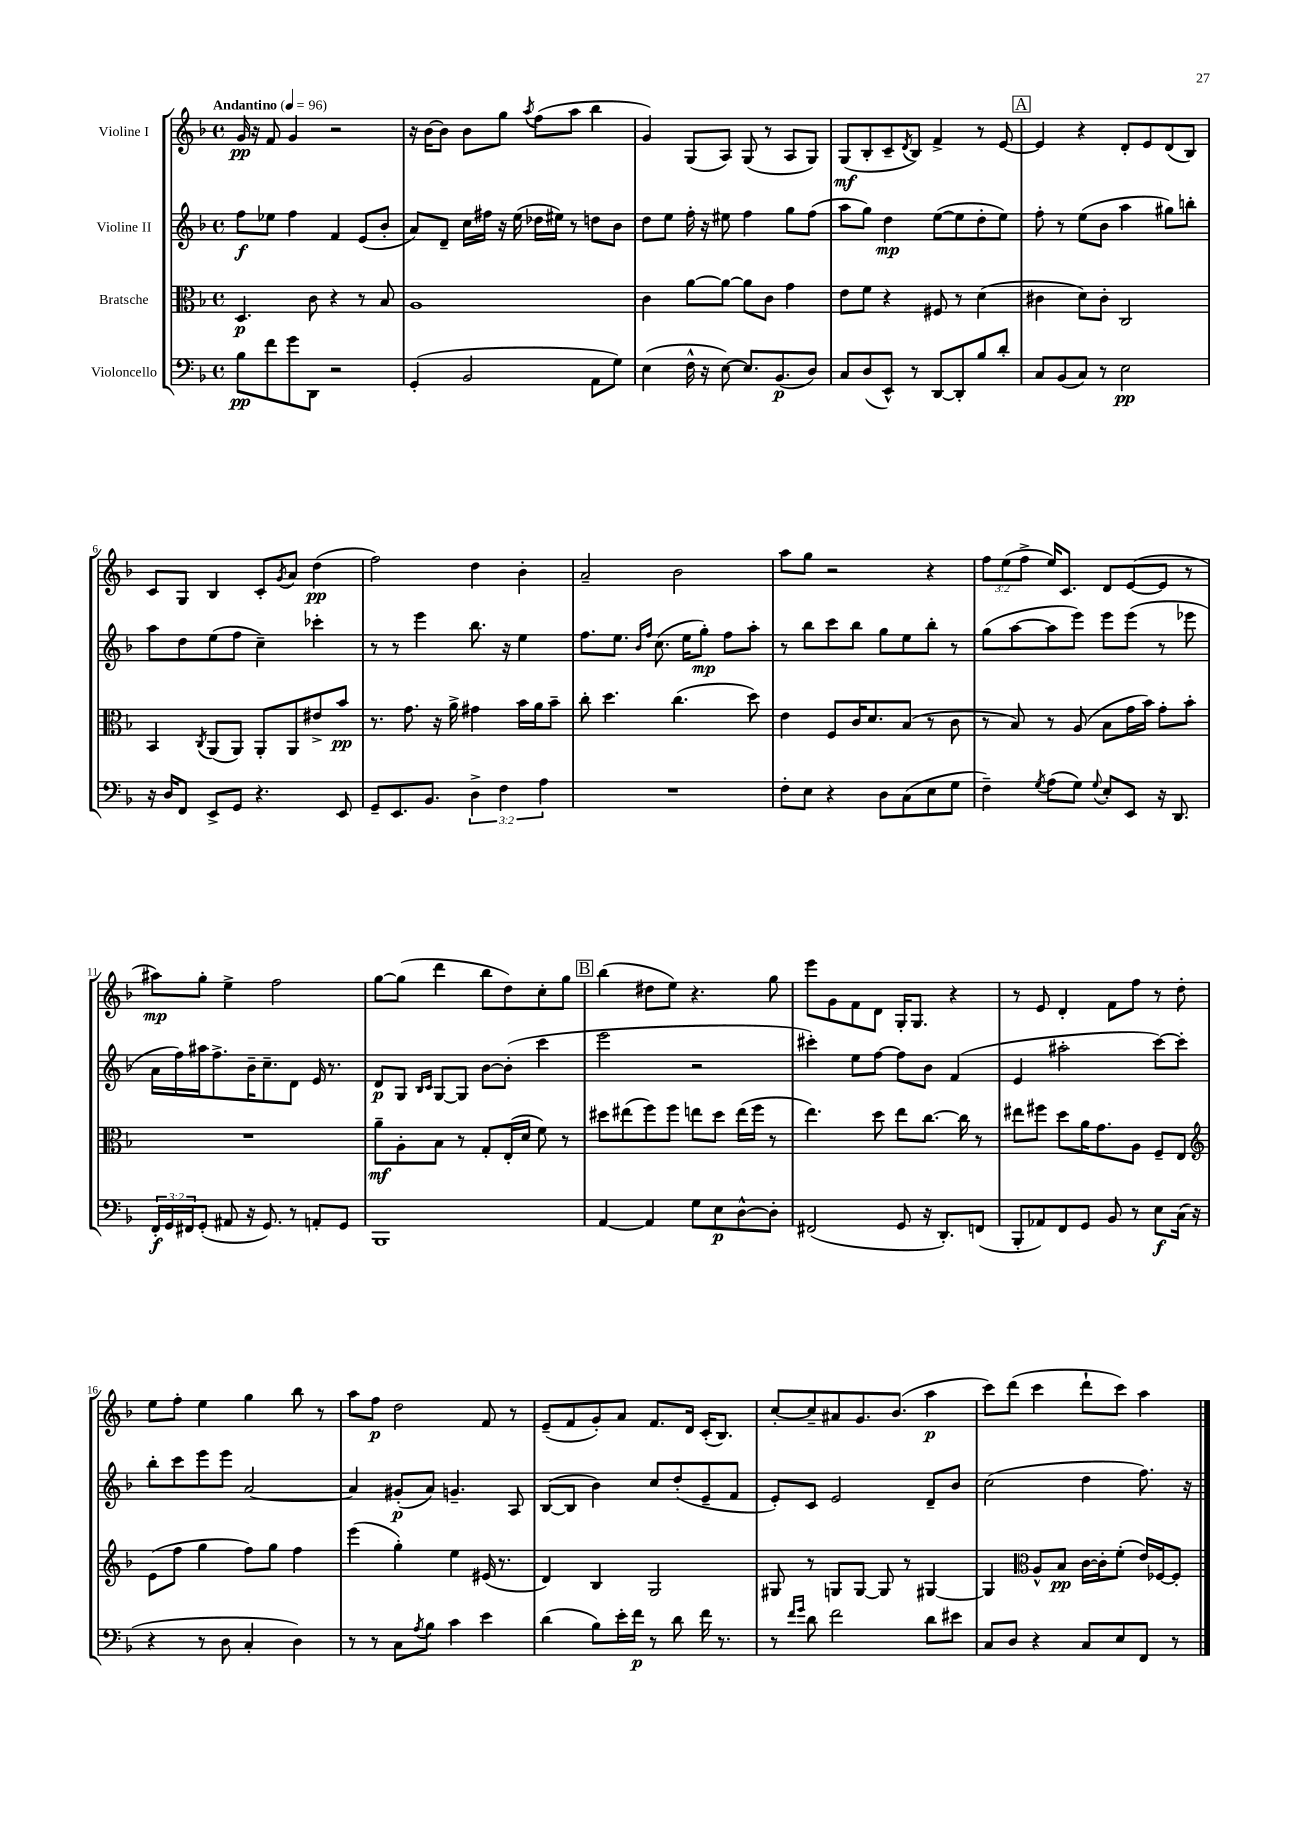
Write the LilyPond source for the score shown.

<<
\new StaffGroup <<
\new Staff = "s0" \with { instrumentName = "Violine I" } {
    \clef treble \key f \major \defaultTimeSignature \time 4/4 \override Staff.TupletNumber.text = #tuplet-number::calc-fraction-text \tempo "Andantino" 4 = 96
    g'16\pp r16 f'8 g'4 r2 |
    r16 bes'16~ bes'8 bes'8 g''8 \acciaccatura { a''8 } f''8( a''8 bes''4 |
    g'4) g8( a8) g8( r8 a8 g8) |
    g8\mf( bes8-. c'8-- \acciaccatura { d'8 } bes8) f'4-> r8 e'8~ |
    \mark \markup { \box "A" } e'4 r4 d'8-. e'8 d'8( bes8) |
    c'8 g8 bes4 c'8-. \acciaccatura { g'8 } a'8 d''4\pp( |
    f''2) d''4 bes'4-. |
    a'2-- bes'2 |
    a''8 g''8 r2 r4 |
    \tuplet 3/2 { f''8 e''8( f''8-> } e''16) c'8. d'8 e'8~( e'8 r8 |
    ais''8\mp) g''8-. e''4-> f''2 |
    g''8~ g''8( d'''4 bes''8 d''8) c''8-. g''8 |
    \mark \markup { \box "B" } bes''4( dis''8 e''8) r4. g''8 |
    e'''8 g'8 f'8 d'8 g16-. g8. r4 |
    r8 e'8 d'4-. f'8 f''8 r8 d''8-. |
    e''8 f''8-. e''4 g''4 bes''8 r8 |
    a''8 f''8\p d''2 f'8 r8 |
    e'8--( f'8 g'8-.) a'8 f'8. d'16 c'16-.( bes8.) |
    c''8~-. c''8-- ais'8 g'8. bes'8.( a''4\p |
    c'''8) d'''8( c'''4 d'''8-! c'''8) a''4 \bar "|." |
}
\new Staff = "s1" \with { instrumentName = "Violine II" } {
    \clef treble \key f \major \defaultTimeSignature \time 4/4
    f''8\f ees''8 f''4 f'4 e'8( bes'8-. |
    a'8) d'8-- c''16 fis''16 r16 e''16( des''16 eis''16) r8 d''8 bes'8 |
    d''8 e''8 f''16-. r16 eis''8 f''4 g''8 f''8( |
    a''8 g''8) d''4\mp e''8~( e''8 d''8-. e''8) |
    \mark \markup { \box "A" } f''8-. r8 e''8( bes'8 a''4 gis''8) b''8-. |
    a''8 d''8 e''8( f''8 c''4--) ces'''4-. |
    r8 r8 e'''4 bes''8. r16 e''4 |
    f''8. e''8. \grace { bes'16 f''16 } c''8.( e''16 g''8-.\mp) f''8 a''8-. |
    r8 bes''8 c'''8 bes''8 g''8 e''8 bes''8-. r8 |
    g''8( a''8~ a''8 e'''8) e'''8 e'''8( r8 ees'''8 |
    a'16 f''16) ais''16 f''8.-> bes'16-- c''8.-- d'8 e'16 r8. |
    d'8\p g8 \grace { bes16 c'16 } g8~ g8 bes'8~ bes'8-.( c'''4 |
    \mark \markup { \box "B" } e'''2 r2 |
    cis'''4-.) e''8 f''8~ f''8 bes'8 f'4( |
    e'4 ais''2-. c'''8~) c'''8-. |
    bes''8-. c'''8 e'''8 e'''8 a'2~ |
    a'4 gis'8-.\p( a'8) g'4.-- a8 |
    bes8~( bes8 bes'4) c''8 d''8-.( e'8-- f'8 |
    e'8-.) c'8 e'2 d'8-- bes'8 |
    c''2( d''4 f''8.) r16 \bar "|." |
}
\new Staff = "s2" \with { instrumentName = "Bratsche" } {
    \clef alto \key f \major \defaultTimeSignature \time 4/4
    d4.\p c'8 r4 r8 bes8 |
    a1 |
    c'4 a'8~ a'8~ a'8 c'8 g'4 |
    e'8 f'8 r4 fis8 r8 d'4( |
    \mark \markup { \box "A" } cis'4 d'8) cis'8-. c2 |
    bes,4 \acciaccatura { c8 } a,8( a,8) a,8-. a,8 eis'8-> bes'8\pp |
    r8. g'8. r16 a'16-> gis'4 bes'16 a'16 bes'8-- |
    c''8-. d''4. c''4.( d''8) |
    e'4 f8 c'16 d'8. bes8( r8 c'8 |
    r8 bes8) r8 a8( bes8 g'16 bes'16) g'8-. bes'8-. |
    R1 |
    a'8--\mf a8-. bes8 r8 g8-. e16-.( d'16 f'8) r8 |
    \mark \markup { \box "B" } dis''8 eis''8( f''8) f''8 e''8 dis''8 e''16( f''16 r8 |
    e''4.) d''8 e''8 c''8.~ c''16 r8 |
    eis''8 fis''8 d''8 a'16 g'8. a8 f8-- e8 |
    \clef treble e'8( f''8 g''4 f''8) g''8 f''4 |
    e'''4( g''4-.) e''4 eis'16( r8. |
    d'4) bes4 g2 |
    gis8 r8 g8 g8~ g8 r8 gis4~ |
    gis4 \clef alto a8-^ bes8\pp c'16~ c'16-. f'8-.( e'16) fes16~ fes8-. \bar "|." |
}
\new Staff = "s3" \with { instrumentName = "Violoncello" } {
    \clef bass \key f \major \defaultTimeSignature \time 4/4 \override Staff.TupletNumber.text = #tuplet-number::calc-fraction-text
    bes8\pp f'8 g'8 d,8 r2 |
    g,4-.( bes,2 a,8 g8) |
    e4( f16-^ r16 e8~) e8. bes,8.\p( d8) |
    c8 d8( e,8-^) r8 d,8~ d,8-. bes8 d'8-. |
    \mark \markup { \box "A" } c8 bes,8( c8) r8 e2\pp |
    r16 d16 f,8 e,8-> g,8 r4. e,8 |
    g,8-- e,8. bes,8. \tuplet 3/2 { d4-> f4 a4 } |
    R1 |
    f8-. e8 r4 d8 c8( e8 g8 |
    f4--) \acciaccatura { g8 } a8( g8) \appoggiatura { g8 } e8-. e,8 r16 d,8. |
    \tuplet 3/2 { f,16-.\f g,16 fis,16 } g,8-.( ais,8 r16 g,8.) r8 a,8-. g,8 |
    bes,,1 |
    \mark \markup { \box "B" } a,4~ a,4 g8 e8\p d8~-^ d8-. |
    fis,2( g,8 r16 d,8.-.) f,8( |
    bes,,8-. aes,8) f,8 g,8 bes,8 r8 e8\f c16( r16 |
    r4 r8 d8 c4-. d4) |
    r8 r8 c8 \acciaccatura { a8 } bes8 c'4 e'4 |
    d'4( bes8) e'16-. f'16\p r8 d'8 f'16 r8. |
    r8 \grace { f'16 g'16 } d'8 f'2 d'8 eis'8 |
    c8 d8 r4 c8 e8 f,8 r8 \bar "|." |
}
>>
>>
